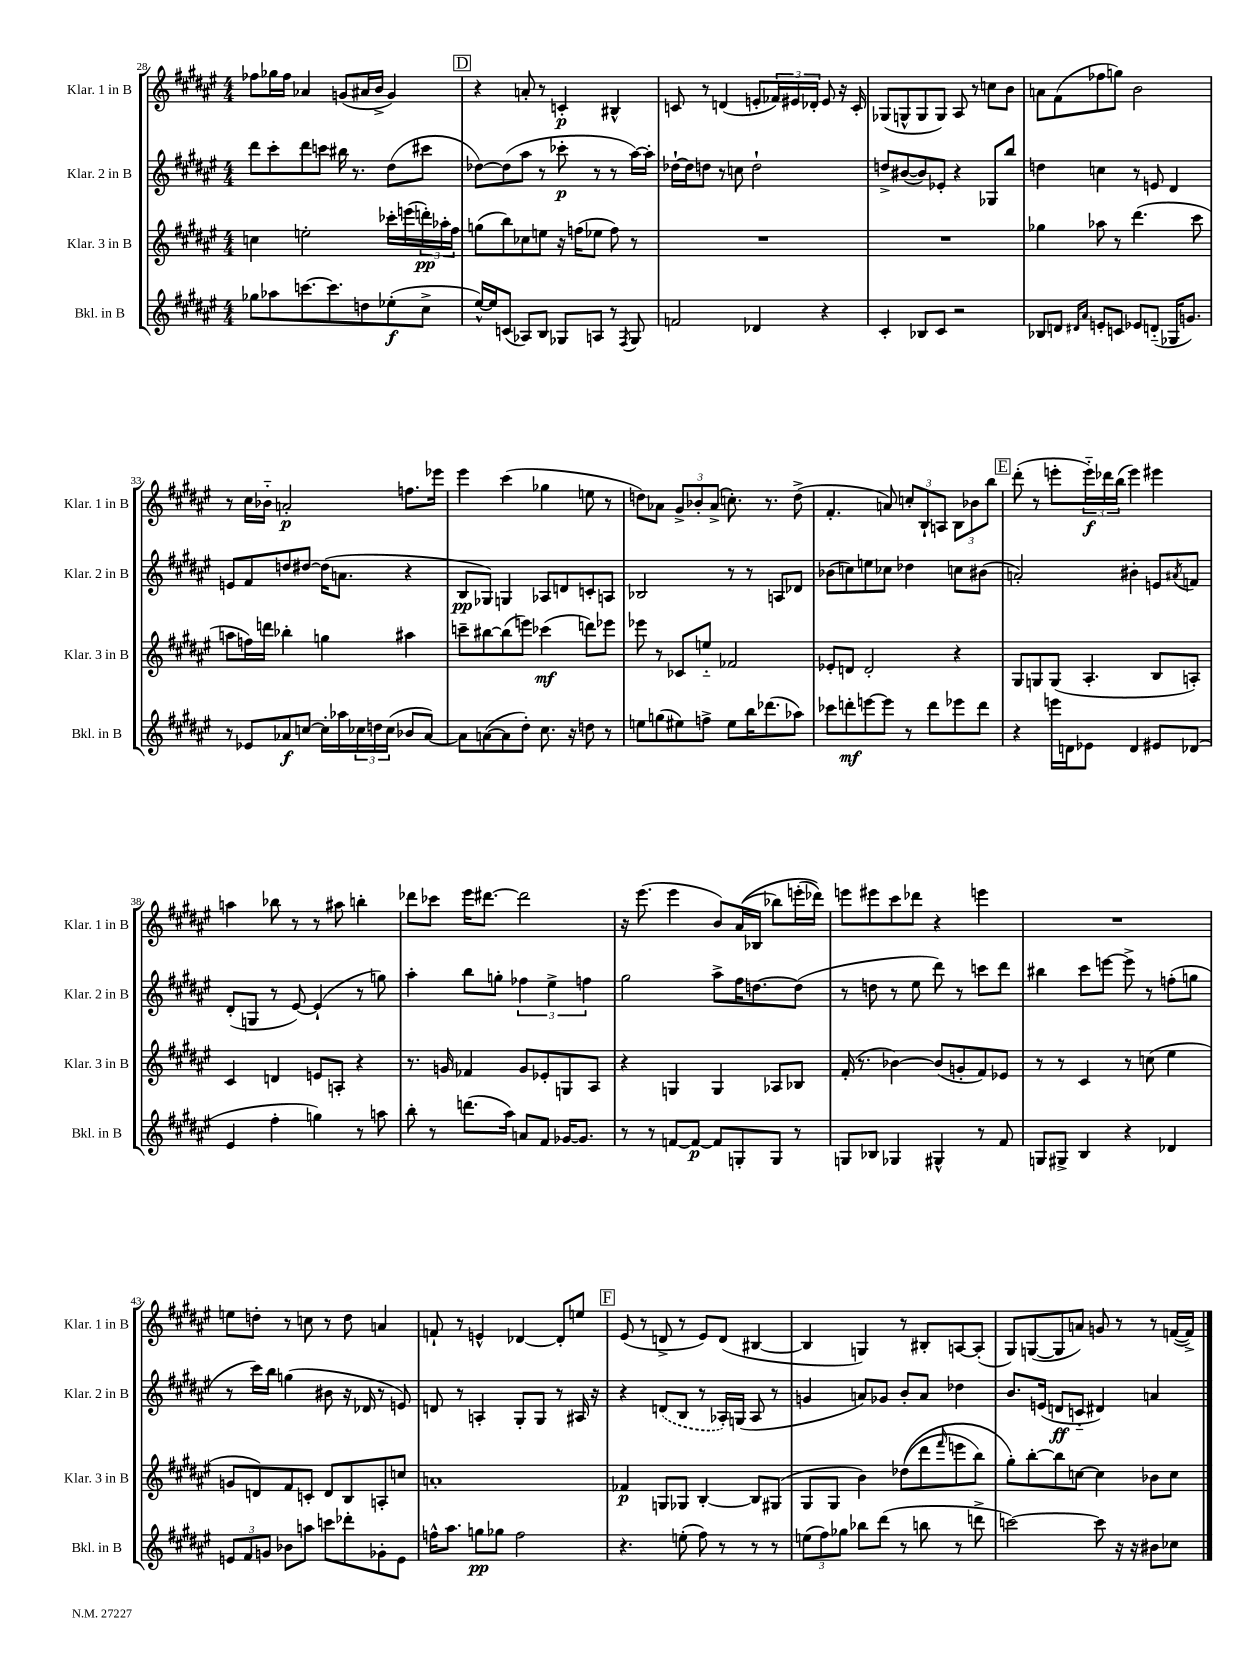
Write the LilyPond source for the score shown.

<<
\new StaffGroup <<
\new Staff = "s0" \with { instrumentName = "Klar. 1 in B" shortInstrumentName = "Klar. 1 in B" } {
    \clef treble \key fis \major \numericTimeSignature \time 4/4
    fes''8 ges''16 fes''16 aes'4 g'8( ais'16 b'16-> g'4) |
    \mark \markup { \box "D" } r4 a'8-. r8 c'4-.\p bis4-^ |
    c'8 r8 d'4( e'8-. \tuplet 3/2 { fes'16) eis'16 des'16-. } eis'8 r16 c'16-. |
    ges8( g8-^ g8 g8) ais8 r8 c''8 b'8 |
    a'8 fis'8( fes''8 g''8) b'2 |
    r8 cis''16 bes'16-_ a'2-.\p f''8. ees'''16 |
    eis'''4 cis'''4( ges''4 e''8 r8 |
    d''8) aes'8 \tuplet 3/2 { gis'8-> bes'8-. aes'8->( } c''8.-.) r8. d''8->( |
    fis'4.-. a'8) \tuplet 3/2 { c''8-. b8-! a8 } \tuplet 3/2 { b8 bes'8 b''8 } |
    \mark \markup { \box "E" } dis'''8-.( r8 e'''8-. \tuplet 3/2 { e'''16-_\f) des'''16 b''16( } e'''4) eis'''4 |
    a''4 bes''8 r8 r8 ais''8 b''4-. |
    des'''8 ces'''8 eis'''16 dis'''8.~ dis'''2 |
    r16 eis'''8.( eis'''4 b'8) ais'16(\( bes16 bes''8) e'''16-.( des'''16)\) |
    e'''8 eis'''8 cis'''8 des'''8 r4 e'''4 |
    R1 |
    e''8 d''8-. r8 c''8 r8 d''8 a'4 |
    f'8-! r8 e'4-^ des'4~ des'8-. e''8 |
    \mark \markup { \box "F" } eis'8( r8 d'8-> r8 eis'8) d'8( bis4~ |
    bis4 g4) r8 bis8-. a8~ a8-.( |
    gis8) g8~( g8 a'8) g'8 r8 r8 f'16~( f'16->) \bar "|." |
}
\new Staff = "s1" \with { instrumentName = "Klar. 2 in B" shortInstrumentName = "Klar. 2 in B" } {
    \clef treble \key fis \major \numericTimeSignature \time 4/4
    dis'''8 cis'''8-. dis'''8 c'''8 bis''16 r8. dis''8( cis'''8 |
    \mark \markup { \box "D" } des''8~) des''8( ais''8 r8 ces'''8-.\p r8 r8 ais''16~) ais''16-. |
    des''16~-! des''16 d''8 r8 c''8 d''2-! |
    d''8-> bis'8~( bis'8) ees'8-. r4 ges8 b''8 |
    d''4 c''4 r8 e'8 dis'4 |
    e'8 fis'8 d''8 dis''8~ dis''16( a'8. r4 |
    b8\pp ges8) g4 aes8 d'8 c'8-. a8 |
    bes2 r8 r8 a8 des'8 |
    bes'8( c''8) e''8 ces''8 des''4 c''8 bis'8( |
    \mark \markup { \box "E" } a'2-.) bis'4-. e'8 \acciaccatura { ais'8 } f'8 |
    dis'8-.( g8 r8 eis'8~) eis'4-!( r8 g''8) |
    ais''4-. b''8 g''8-. \tuplet 3/2 { fes''4 eis''4-> f''4 } |
    gis''2 ais''8-> fis''16 d''8.~ d''8( |
    r8 d''8 r8 eis''8 dis'''8) r8 c'''8 dis'''8 |
    bis''4 cis'''8 e'''8~ e'''8-> r8 f''8-.( g''8 |
    r8 cis'''16) b''16 g''4( bis'8 r16 des'16 r8 e'8) |
    d'8 r8 a4-. gis8-. gis8 r8 ais16 r16 |
    \mark \markup { \box "F" } r4 \once \slurDashed d'8( b8 r8 aes16-.) g16( aes8 r8 |
    g'4 a'8) ges'8 b'8-. a'8 des''4 |
    b'8. e'16( d'8\ff c'8-_ dis'4) a'4 \bar "|." |
}
\new Staff = "s2" \with { instrumentName = "Klar. 3 in B" shortInstrumentName = "Klar. 3 in B" } {
    \clef treble \key fis \major \numericTimeSignature \time 4/4
    c''4 e''2-. ces'''16-. e'''16( \tuplet 3/2 { d'''16-.\pp) aes''16-. fis''16 } |
    \mark \markup { \box "D" } g''8( b''8) ces''8 e''8 r16 f''16( ees''8 f''8) r8 |
    R1 |
    R1 |
    ges''4 aes''8 r8 dis'''4.( cis'''8 |
    a''8 f''16) d'''16 bes''4-. g''4 ais''4 |
    c'''8-- bis''8~ bis''8( e'''8) ces'''4\mf( d'''8) ees'''8 |
    ees'''8 r8 ces'8 e''8-_ fes'2 |
    ees'8-. d'8 d'2-. r4 |
    \mark \markup { \box "E" } gis8 g8 g8( ais4.-. b8 a8-.) |
    cis'4 d'4 e'8 a8-. r4 |
    r8. g'16 fes'4 g'8 ees'8-. g8 ais8 |
    r4 g4 g4 aes8 bes8 |
    fis'16-.( r8. bes'4~) bes'8( g'8-. fis'8) ees'8 |
    r8 r8 cis'4 r8 c''8( eis''4 |
    g'8 d'8) fis'8 c'8-. d'8 b8 a8-. c''8 |
    a'1-. |
    \mark \markup { \box "F" } fes'4\p g8 ges8 b4~-. b8 gis8( |
    gis8 gis8 b'4) des''8(\( dis'''8 \grace { fis'''16 } e'''8 b''8) |
    gis''8-.\) b''8~-. b''8 c''8~ c''4 bes'8 c''8 \bar "|." |
}
\new Staff = "s3" \with { instrumentName = "Bkl. in B" shortInstrumentName = "Bkl. in B" } {
    \clef treble \key fis \major \numericTimeSignature \time 4/4
    ges''8 aes''8 c'''8.~ c'''8. d''8 ees''8-.\f( cis''8-> |
    \mark \markup { \box "D" } eis''16~-^) eis''16 c'8( aes8) b8 ges8 a8 r8 \acciaccatura { fis8 } ges8 |
    f'2 des'4 r4 |
    cis'4-. bes8 cis'8 r2 |
    bes8 d'8 \grace { dis'16 ais'16 } e'8-. c'8 ees'8 d'8-_( ges16 g'8.) |
    r8 ees'8 aes'8\f c''8~ c''16-. aes''16 \tuplet 3/2 { ces''16 d''16 ces''16( } bes'8 aes'8~) |
    aes'8 a'8~( a'8 dis''8-.) cis''8. r16 d''8 r8 |
    e''8 g''8( eis''8) f''8-> eis''8 b''16 des'''8.( aes''8) |
    ces'''8 d'''8-.\mf e'''8~ e'''8 r8 d'''8 ees'''8 d'''8 |
    \mark \markup { \box "E" } r4 e'''16 d'16 ees'8 d'4 eis'8 des'8( |
    eis'4 fis''4-. g''4) r8 a''8 |
    b''8-. r8 d'''8.( ais''16) a'8 fis'8 ges'16~ ges'8. |
    r8 r8 f'8~ f'8~\p f'8 g8-. g8 r8 |
    g8 bes8 ges4 gis4-^ r8 fis'8 |
    g8 gis8-> b4 r4 des'4 |
    \tuplet 3/2 { e'8 fis'8 g'8 } bes'8 a''8 c'''8 des'''8-. ges'8-. e'8 |
    f''16-^ ais''8. g''8\pp ges''8 f''2 |
    \mark \markup { \box "F" } r4. e''8-.( fis''8) r8 r8 r8 |
    \tuplet 3/2 { e''8( fis''8) ges''8 } bes''8 dis'''8( r8 b''8 r8 d'''8-> |
    c'''2~) c'''8 r16 r16 bis'8 ces''8 \bar "|." |
}
>>
>>
\layout { \context { \Score currentBarNumber = #28 } }
